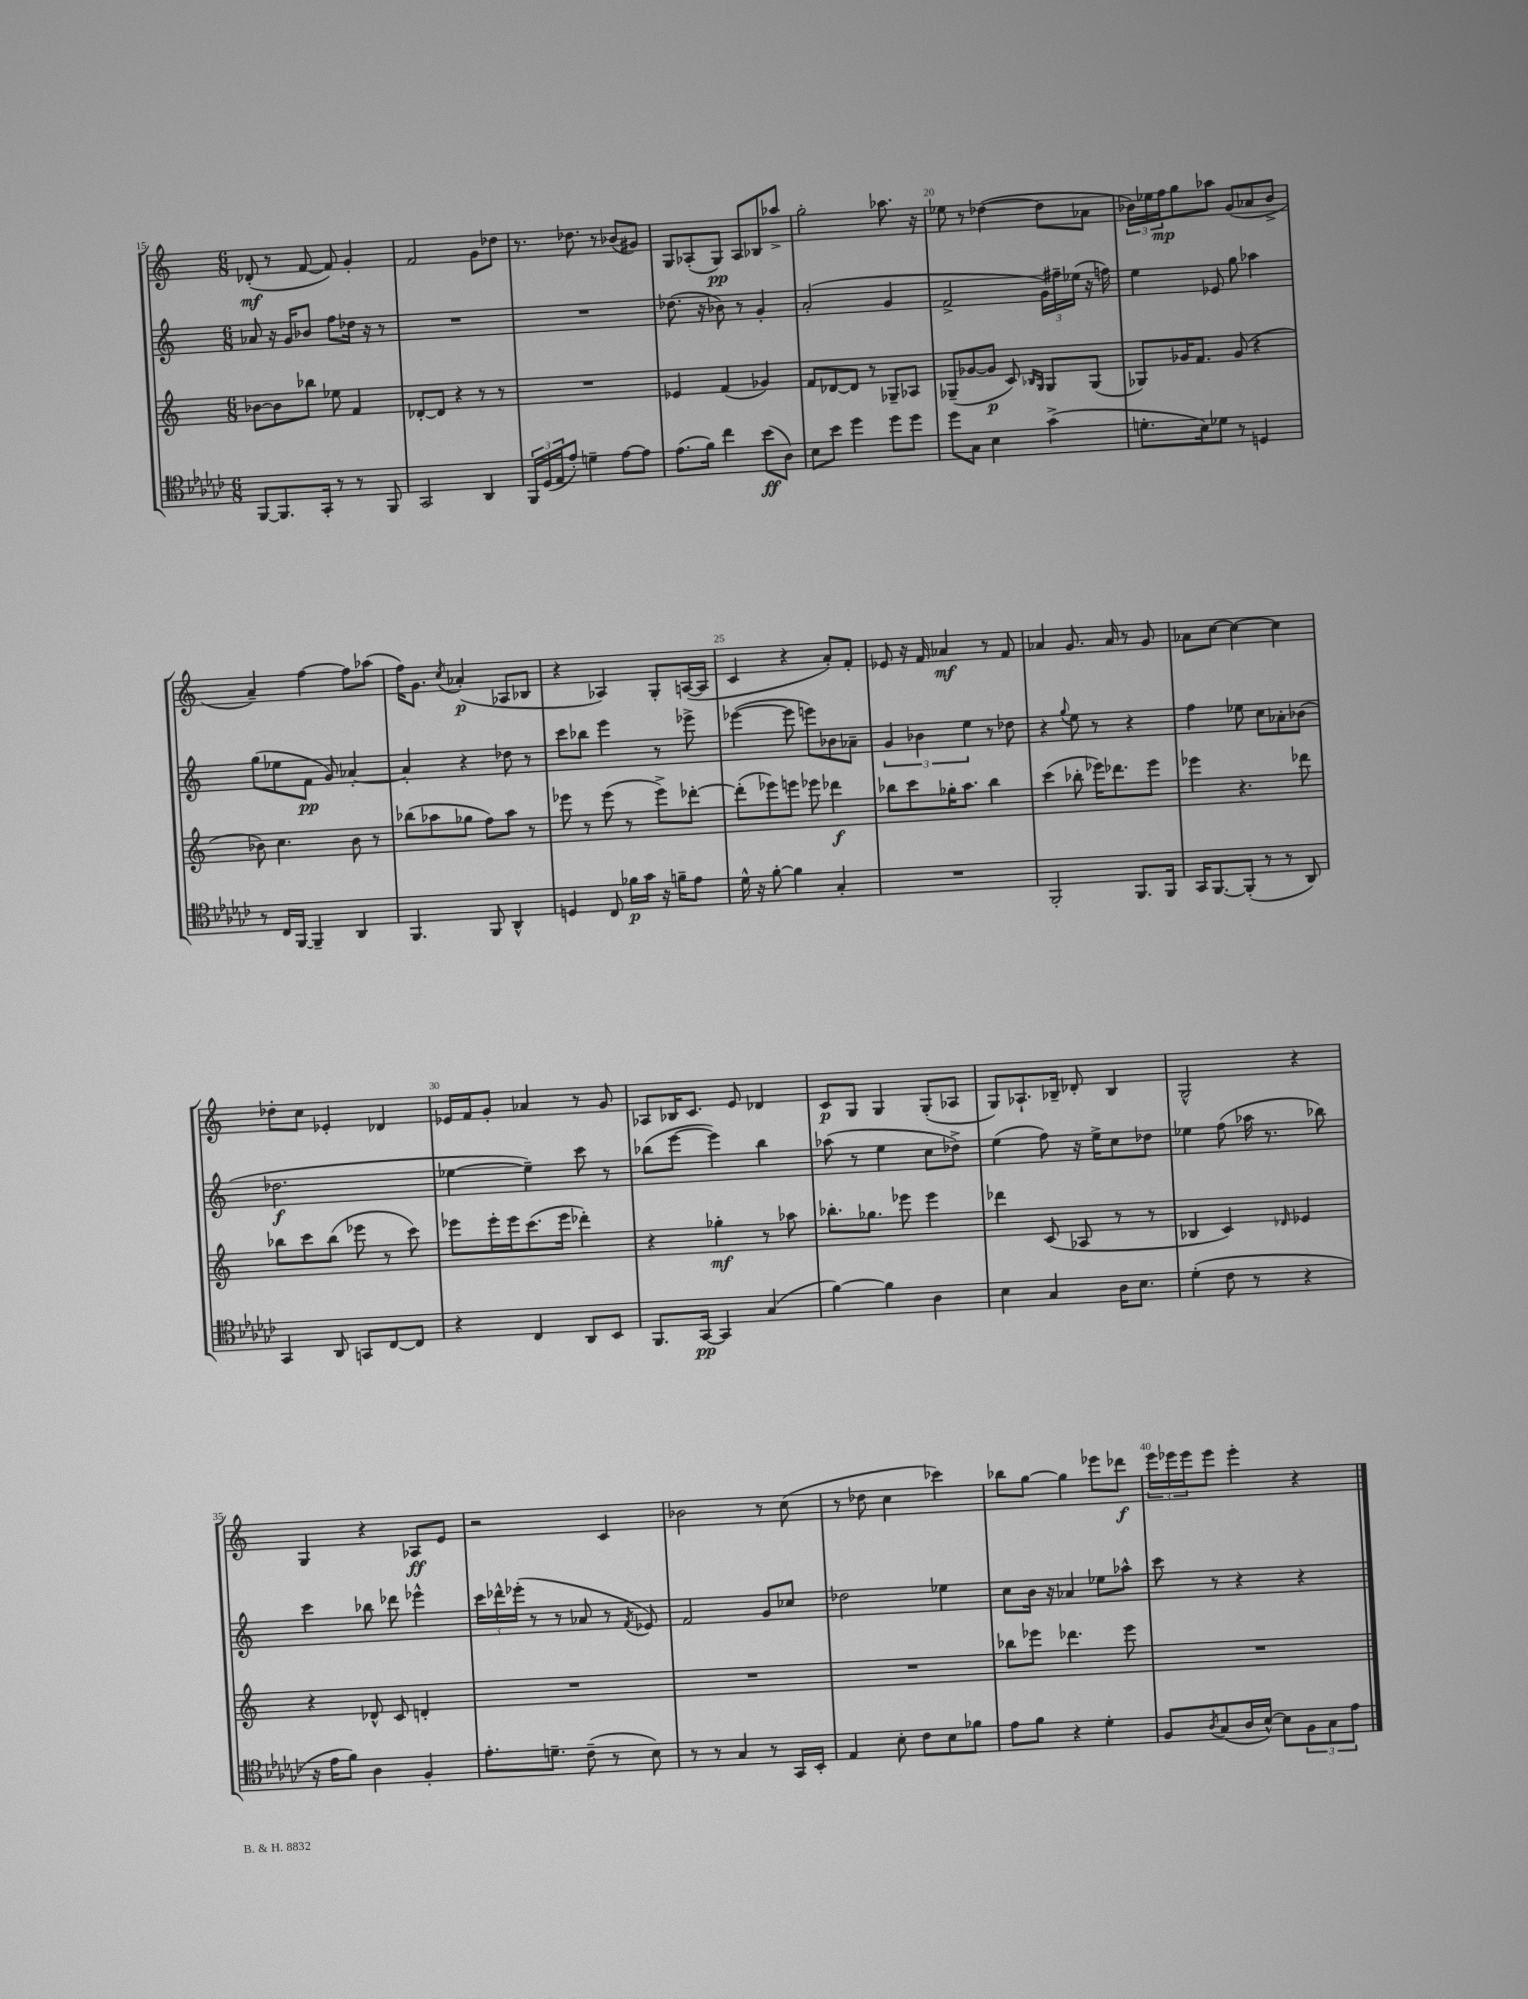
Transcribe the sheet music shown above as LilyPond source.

<<
\new StaffGroup <<
\new Staff = "s0" {
    \clef treble \key c \major \numericTimeSignature \time 6/8
    des'8-.\mf( r8 f'8~ f'8) g'4-. |
    f'2 g'8 des''8 |
    r8. des''8. r8 bes'8( gis'8) |
    g8 aes8-.( g8\pp) aes8 bes8 aes''8-> |
    g''2-. aes''8. r16 |
    ees''8 r8 des''4~( des''8 aes'8 |
    \tuplet 3/2 { bes'16) ees''16 f''16\mp } g''8 aes''8 g'8( aes'8 bes'8-> |
    a'4--) f''4~ f''8 aes''8( |
    f''16) g'8. \acciaccatura { c''8 } aes'4-.\p( aes8 bes8 |
    r4 aes4) g8-. a16~( a16 |
    c'4 r4 a'8-.) f'8-. |
    ees'8 r16 f'16 aes'4\mf r8 f'8 |
    aes'4 g'8. aes'16 r8 g'8 |
    aes'8 c''8~ c''4~ c''4 |
    des''8-. c''8 ees'4-. des'4 |
    ees'16 f'16 g'8-. aes'4 r8 g'8 |
    aes8 bes16 c'8. e'8 des'4 |
    c'8\p g8 g4 g8-.( aes8 |
    g8) aes8.-! bes16-- des'8-. bes4 |
    g2-^ r4 |
    g4 r4 aes8\ff e'8 |
    r2 c'4 |
    bes'2 r8 c''8( |
    r8 des''8 c''4 ces'''4) |
    bes''8 g''8~ g''4 ees'''8 des'''8\f |
    \tuplet 3/2 { e'''16 ees'''16 ees'''16 } ees'''8 ees'''4-. r4 \bar "|." |
}
\new Staff = "s1" {
    \clef treble \key c \major \numericTimeSignature \time 6/8
    aes'8 r16 g'16 bes'8 f''8 des''16 r16 r8 |
    R2. |
    R2. |
    des''8.( r16 bes'8) r8 g'4-. |
    a'2-.( g'4 |
    f'2-> \tuplet 3/2 { g'16) fis''16-- ees''16( } r16 f''16) |
    e''4 ees'8 g''8 aes''4 |
    g''8( ees''8 f'8\pp g'8) aes'4~-. |
    aes'4-. r4 des''8 r8 |
    c'''8 bes''8 e'''4 r8 ees'''8-> |
    ees'''4~( ees'''8 e'''8) bes'8 aes'8-- |
    \tuplet 3/2 { g'4 bes'4 e''4 } r8 des''8 |
    r4 \appoggiatura { g''8 } e''8 r8 r4 |
    f''4 ees''8 c''8 aes'8-. bes'8( |
    des''2.\f |
    ees''4~ ees''4--) c'''8 r8 |
    bes''8( e'''8~ e'''4) bes''4 |
    aes''8( r8 e''4 c''8 des''8->) |
    e''4( f''8) r16 e''16-> c''8 des''8 |
    ees''4 f''8( aes''16 r8. bes''8) |
    c'''4 bes''8 des'''8 ees'''4-^ |
    \tuplet 3/2 { c'''16 des'''16-^ ees'''16-.( } r8 r8 aes'8 r8 \acciaccatura { f'8 } ees'8) |
    f'2 g'8 ces''8 |
    des''2 ees''4 |
    c''8 b'16 r16 aes'4 ees''8 aes''8-^ |
    c'''8 r8 r4 r4 \bar "|." |
}
\new Staff = "s2" {
    \clef treble \key c \major \numericTimeSignature \time 6/8
    bes'8~ bes'8 bes''8 ees''8 f'4 |
    des'8~-. des'8 r4 r8 r8 |
    R2. |
    ees'4 f'4( ges'4) |
    f'8 des'8~ des'8 r8 ges8-- aes8 |
    ges8--( ges'8~ ges'8\p c'8) \grace { bes16 ges16 } ges8 ges8( |
    ges8) ges'16 f'8. ges'8( r4 |
    bes'8) c''4. bes'8 r8 |
    bes''8( aes''8 ges''8 f''8) aes''8 r8 |
    ees'''8 r8 ees'''8( r8 ees'''8->) des'''8~-. |
    des'''8-.( ees'''8) e'''8 ees'''8 des'''4\f |
    bes''8 c'''8 ges''16-. a''8. bes''4 |
    c'''4( bes''8-. ees'''16) des'''8. ees'''8 |
    ees'''4 r4. des'''8 |
    bes''8 c'''8 bes''8( ees'''8 r8 c'''8) |
    ees'''8 ees'''16-. ees'''16 c'''8.( ees'''16 des'''4-.) |
    r4 ges''4-.\mf r8 aes''8 |
    bes''8.-. ges''8. ees'''8 ees'''4 |
    des'''4 c'8( aes8 r8 r8 |
    bes4 c'4) \grace { des'16 } ees'4 |
    r4 des'8-^ c'8 d'4-. |
    R2. |
    R2. |
    R2. |
    bes''8 ees'''8 des'''4. ees'''8 |
    R2. \bar "|." |
}
\new Staff = "s3" {
    \clef tenor \key ges \major \numericTimeSignature \time 6/8
    f,8~ f,8. ges,16-. r8 r8 f,8 |
    ges,2 aes,4 |
    \tuplet 3/2 { f,16 des16( ees16 } ees'8-.) d'4-- ees'8~ ees'8 |
    ees'8.( f'16) ces''4 bes'8\ff( aes8) |
    bes8 bes'8 des''4 des''8 des''8 |
    des''8 ges8 bes4 ges'4->( |
    d'8.-. bes16) des'8 r8 d4 |
    r8 ces16 f,16~ f,4-- aes,4 |
    f,4. f,8 aes,4-^ |
    d4 ces8 fes'16\p ges'16 r16 f'16-- ees'8 |
    des'16-^ r16 f'8~-. f'4 ges4-. |
    R2. |
    f,2-. f,8. f,16 |
    ges,16 f,8.~ f,8-.( r8 r8 aes,8) |
    ges,4 aes,8 g,8 ces8~ ces8 |
    r4 ces4 aes,8 bes,8 |
    f,8. ges,16~\pp ges,4 ges4( |
    f'4~) f'4 aes4 |
    bes4 ges4 aes16 bes8. |
    des'4-.( ces'8 r8 r4 |
    r16 ees'16 f'8) aes4 f4-. |
    ees'8.-. d'8.-- ces'8--( r8 bes8) |
    r8 r8 ges4 r8 ges,16 bes,16-. |
    ees4 bes8-. ces'8 bes8 fes'8 |
    ees'8 f'8 r4 des'4-. |
    f8 \acciaccatura { aes8 } ges8( aes16 bes16~-^) bes8 \tuplet 3/2 { f8 ges8 ees'8 } \bar "|." |
}
>>
>>
\layout { \context { \Score currentBarNumber = #15 \override BarNumber.break-visibility = ##(#f #t #t) barNumberVisibility = #(every-nth-bar-number-visible 5) } }
